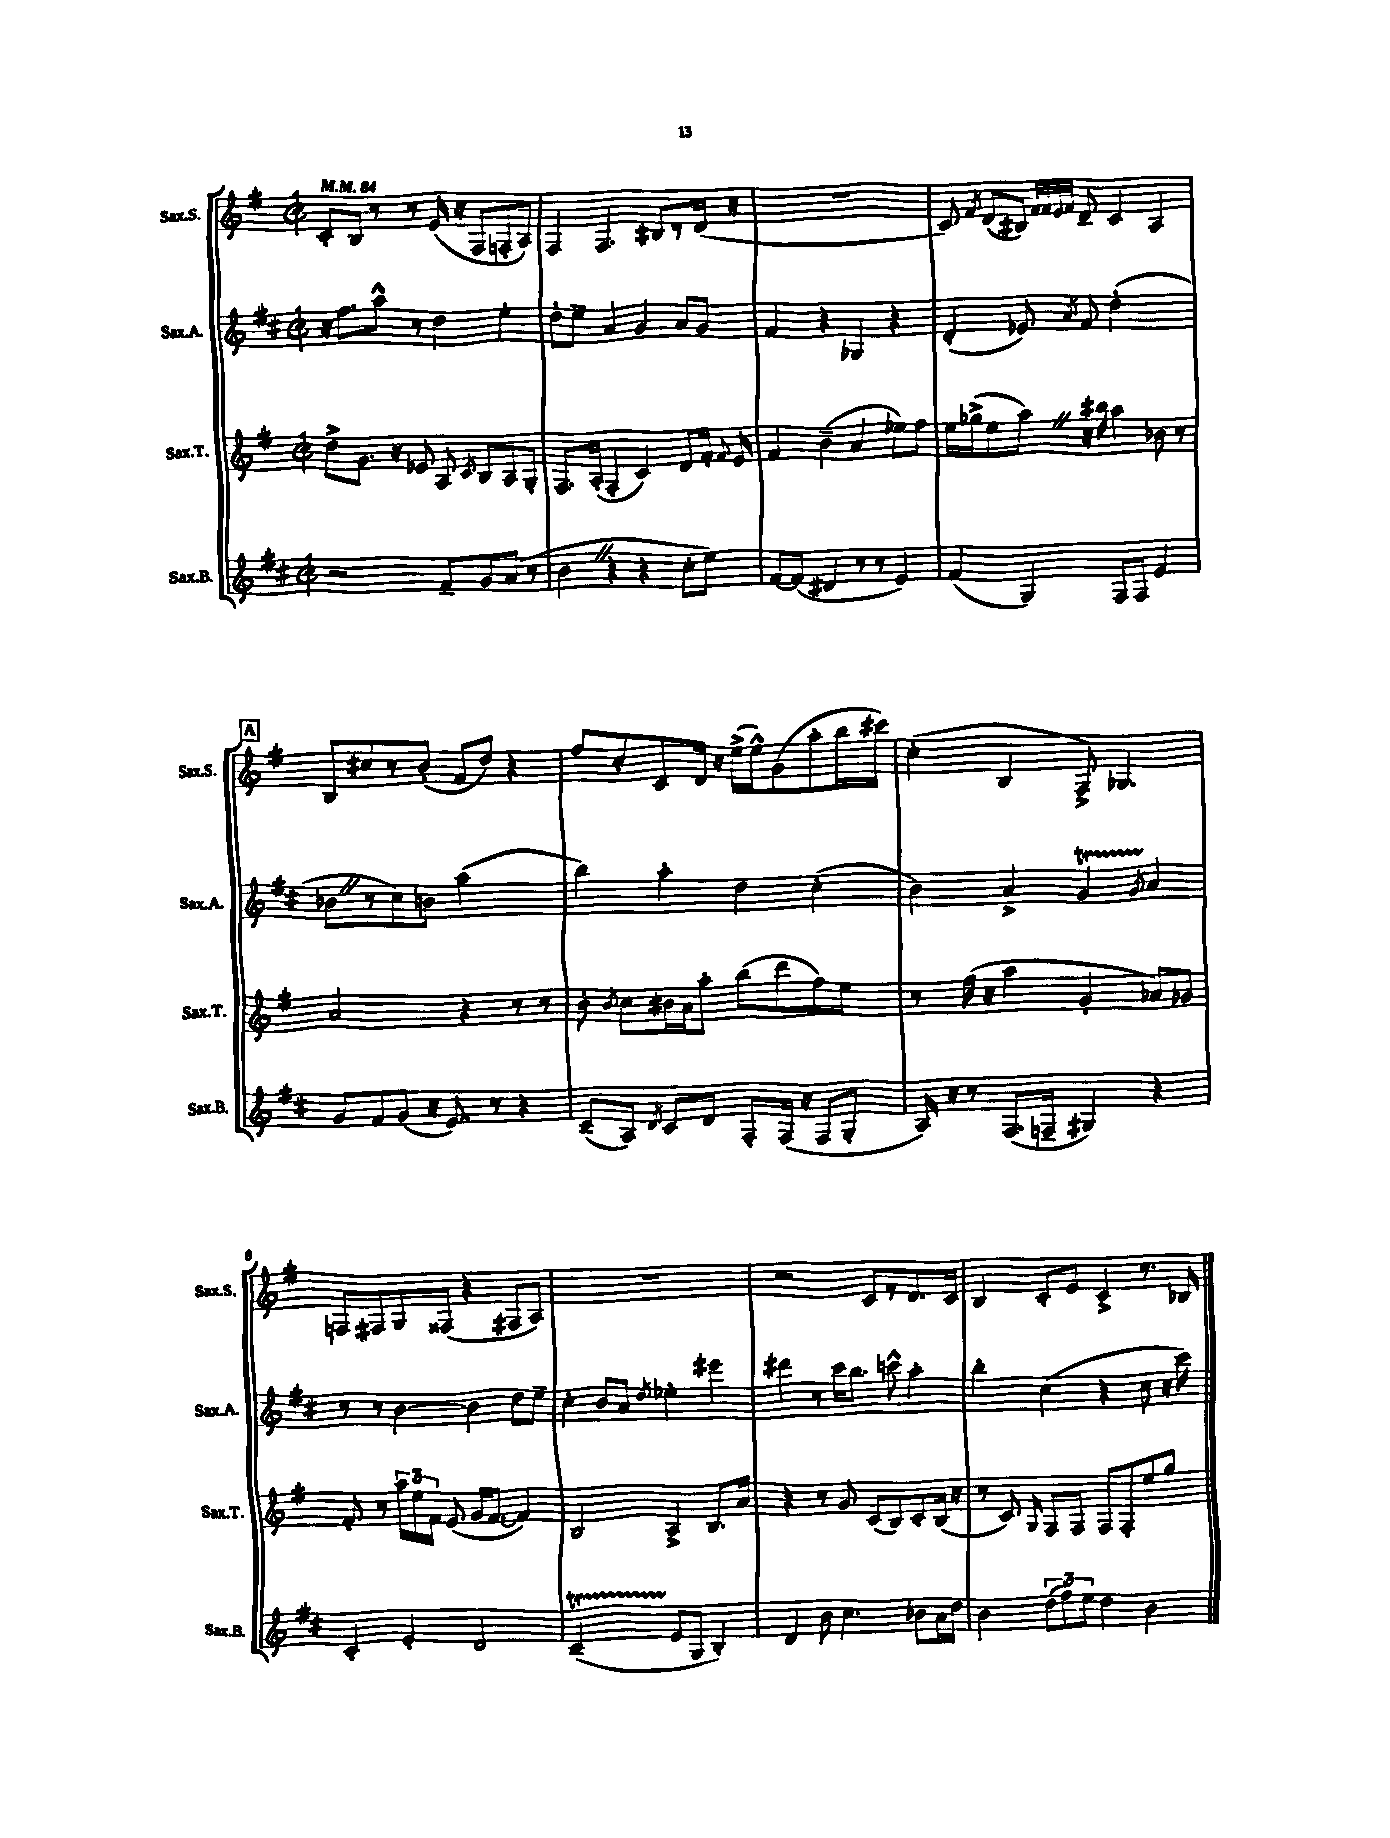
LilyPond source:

<<
\new StaffGroup <<
\new Staff = "s0" \with { instrumentName = "Sax.S." shortInstrumentName = "Sax.S." } {
    \clef treble \key g \major \defaultTimeSignature \time 2/2 \tempo 4 = 84
    \autoBeamOff c'8[-. b8] r8 r8 e'16( r16 fis8[ f8-. a8]) |
    fis4 fis4. bis8[ r8 d'16]( r16 |
    R1 |
    c'8) \acciaccatura { fis'8 } d'8[( bis8]) \grace { fis'32[ fis'32 e'32 fis'32] } d'8-- c'4 a4 |
    \mark \markup { \box "A" } b8[ cis''8 r8 b'8]-.( fis'8[ d''8]) r4 |
    fis''8[ c''8-. c'8 d'16] r16 e''16[->( e''16-^) g'8( a''8-. b''16 cis'''16]) |
    c''4-.( b4 fis8->) ges4. |
    f8[ fis8 g8 fisis8]( r4 fis8[ a8]) |
    R1 |
    r2 c'8[ r8 d'8. c'16] |
    b4 c'8[-. e'8] c'4-> r8. bes16 \bar "|." |
}
\new Staff = "s1" \with { instrumentName = "Sax.A." shortInstrumentName = "Sax.A." } {
    \clef treble \key d \major \defaultTimeSignature \time 2/2
    \autoBeamOff r16 fis''8.[ a''8]-^ r8 d''4 e''4-. |
    d''8[-. e''8]-- a'4 g'4 a'8[ g'8] |
    fis'4 r4 ges4 r4 |
    d'4-.( ees'8) \acciaccatura { a'8 } fis'8 d''2-.( |
    \mark \markup { \box "A" } bes'8[ \once \override BreathingSign.text = \markup { \musicglyph "scripts.caesura.straight" } \breathe r8 cis''8) b'8] a''2( |
    b''4) a''4-. d''4 cis''4-.( |
    b'4) a'4-> g'4\startTrillSpan \acciaccatura { g'8 } a'4\stopTrillSpan |
    r8 r8 b'4~ b'4 d''8[ e''8]-- |
    cis''4-. b'8[ a'8] \acciaccatura { d''8 } ees''4-. eis'''4 |
    dis'''4 r8 cis'''16[ b''8.] c'''8-^ a''4-. |
    b''4-. cis''4( r4 cis''8 r16 cis'''16) \bar "|." |
}
\new Staff = "s2" \with { instrumentName = "Sax.T." shortInstrumentName = "Sax.T." } {
    \clef treble \key g \major \defaultTimeSignature \time 2/2
    \autoBeamOff d''8[-> g'8.] r16 ees'8 a8 \acciaccatura { c'8 } b8[ a8 g8]-. |
    fis8.[ a16]-.( fis4-. c'4) d'8[ fis'16]-. \appoggiatura { fis'8 } e'16 |
    fis'4 b'4--( a'4 ees''8[) fis''8] |
    e''16[ ges''16->( e''8 a''8]) \once \override BreathingSign.text = \markup { \musicglyph "scripts.caesura.straight" } \breathe r16 bis''16 a''4 bes'8 r8 |
    \mark \markup { \box "A" } a'2 r4 r8 r8 |
    b'8-. \acciaccatura { b'8 } c''8[ bis'16 a'16 a''8]-. b''8[( d'''8 fis''8) e''8] |
    r8 fis''16( r16 a''4 g'4-. aes'8[) ges'8] |
    fis'8-. r8 \tuplet 3/2 { a''16[ e''16 fis'16] } e'8( g'16[ fis'8.]~ fis'4) |
    b2 a4-> b8.[ a'16] |
    r4 r8 g'8 c'8[( b8) c'8-. b16]( r16 |
    r8 c'8) \grace { g16 } fis8[ fis8] fis8[ fis8-. e''8 g''8] \bar "|." |
}
\new Staff = "s3" \with { instrumentName = "Sax.B." shortInstrumentName = "Sax.B." } {
    \clef treble \key d \major \defaultTimeSignature \time 2/2
    \autoBeamOff r2 fis'8[-- g'8 a'8]( r8 |
    b'4 \once \override BreathingSign.text = \markup { \musicglyph "scripts.caesura.straight" } \breathe r4 r4 cis''8[-. e''8]) |
    fis'8[~ fis'8]( dis'4 r8 r8 e'4) |
    fis'4( g4) fis8[ fis8] e'4 |
    \mark \markup { \box "A" } g'8[ fis'8 g'8]( r16 e'8.) r8 r4 |
    cis'8[--( a8]) \acciaccatura { d'8 } cis'8[ d'8] fis8[-. fis16]( r16 fis8[ g8]-. |
    a16) r16 r8 fis8.[( f16]-- gis4) r4 |
    cis'4-. e'4-. d'2 |
    cis'2--\startTrillSpan( e'8[\stopTrillSpan g8] b4-.) |
    d'4 b'8 cis''4. bes'8[ a'16 d''16] |
    b'4 \tuplet 3/2 { d''8[( fis''8) e''8] } d''4 b'4 \bar "|." |
}
>>
>>
